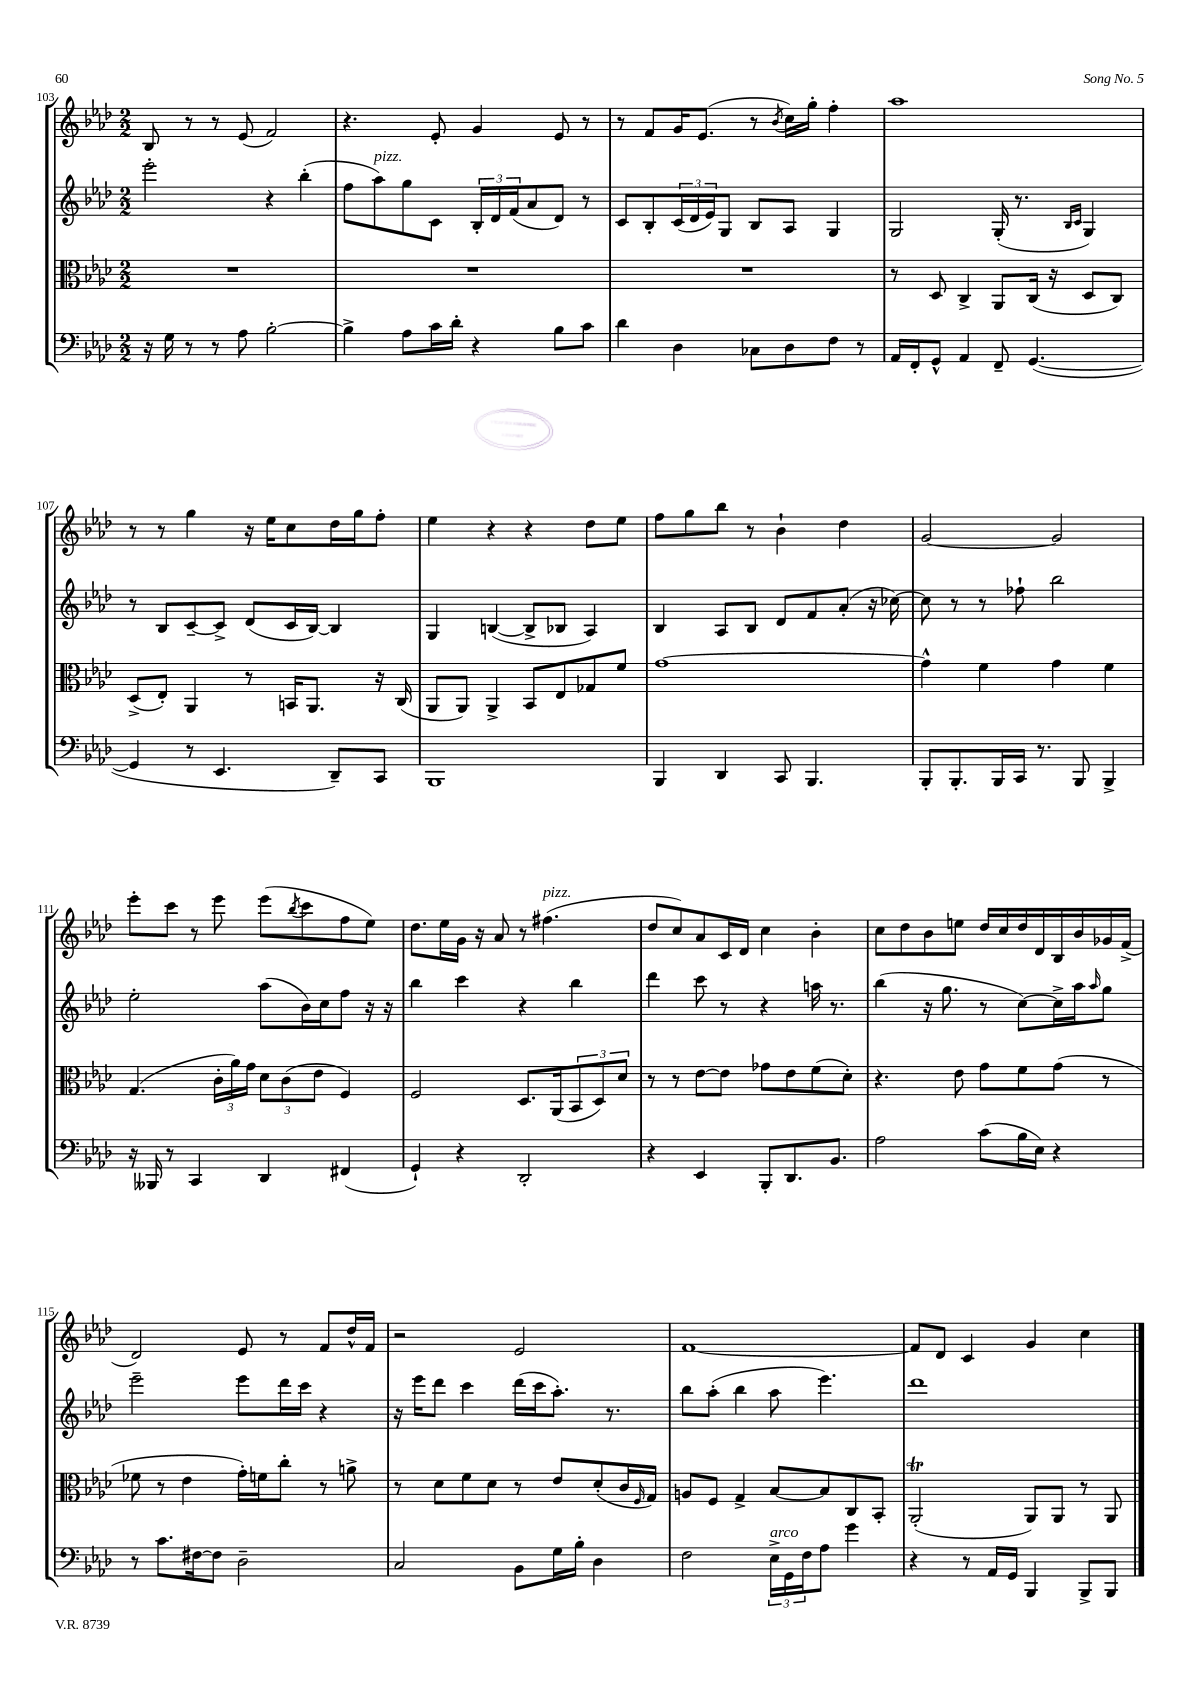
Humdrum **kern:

**kern	**kern	**kern	**kern
*staff4	*staff3	*staff2	*staff1
*clefF4	*clefC3	*clefG2	*clefG2
*k[b-e-a-d-]	*k[b-e-a-d-]	*k[b-e-a-d-]	*k[b-e-a-d-]
*M2/2	*M2/2	*M2/2	*M2/2
16r	1r	2eee-'	8B-
16G	.	.	.
8r	.	.	8r
8r	.	.	8r
8A-	.	.	(8e-
[2B-'	.	4r	2f)
.	.	(4bb-'	.
=	=	=	=
4B-^]	1r	8ff	4.r
.	.	8aa-)	.
8A-	.	8gg	.
16c	.	8c	8e-'
16d-'	.	.	.
4r	.	24B-'	4g
.	.	24d-	.
.	.	(24f	.
.	.	8a-	.
8B-	.	8d-)	8e-
8c	.	8r	8r
=	=	=	=
4d-	1r	8c	8r
.	.	8B-'	8f
4D-	.	(24c	16g
.	.	24d-	.
.	.	.	(8.e-
.	.	24e-)	.
.	.	8G	.
8C-	.	8B-	8r
.	.	.	8qb-
8D-	.	8A-	16cc)
.	.	.	16gg'
8F	.	4G	4ff'
8r	.	.	.
=	=	=	=
16AA-	8r	2G	1aa-
16FF'	.	.	.
8GG^^	8D-	.	.
4AA-	4C^	.	.
8FF~	8AA-	(16G'	.
.	.	8.r	.
([4.GG	(16C	.	.
.	16r	.	.
.	.	16qqB-	.
.	.	16qqc	.
.	8D-	4G)	.
.	8C)	.	.
=	=	=	=
4GG]	(8D-^	8r	8r
.	8E-')	8B-	8r
8r	4AA-	[8c~	4gg
4.EE-	.	8c^]	.
.	8r	(8d-	16r
.	.	.	16ee-
.	16BB	16c	8cc
.	8.AA-	[16B-)	.
8DD-~)	.	4B-]	16dd-
.	.	.	16gg
8CC	16r	.	8ff'
.	(16C	.	.
=	=	=	=
1BBB-	8AA-	4G	4ee-
.	8AA-)	.	.
.	4AA-^	([4B	4r
.	8BB-	8B^]	4r
.	8E-	8B-	.
.	8G-	4A-)	8dd-
.	8f	.	8ee-
=	=	=	=
4BBB-	[1g	4B-	8ff
.	.	.	8gg
4DD-	.	8A-	8bb-
.	.	8B-	8r
8CC	.	8d-	4b-`
4.BBB-	.	8f	.
.	.	(8a-'	4dd-
.	.	16r	.
.	.	[16cc-)	.
=	=	=	=
8BBB-'	4g^^]	8cc-]	[2g
8.BBB-'	.	8r	.
.	4f	8r	.
16BBB-	.	.	.
16CC	.	8ff-`	.
8.r	.	.	.
.	4g	2bb-	2g]
8BBB-	.	.	.
4BBB-^	4f	.	.
=	=	=	=
16r	(4.G	2ee-'	8eee-'
16BBB--	.	.	.
8r	.	.	8ccc
4CC	.	.	8r
.	24c'	.	8eee-
.	24a-)	.	.
.	24g	.	.
4DD-	12d-	(8aa-	(8eee-
.	(12c	.	.
.	.	.	8qbb-
.	.	16b-)	8ccc
.	12e-	.	.
.	.	16cc	.
(4FF#	4F)	8ff	8ff
.	.	16r	8ee-)
.	.	16r	.
=	=	=	=
4GG`)	2F	4bb-	8.dd-
.	.	.	16ee-
4r	.	4ccc	16g
.	.	.	16r
.	.	.	8a-
2DD-'	8.D-	4r	8r
.	.	.	(4.ff#
.	(16AA-	.	.
.	12BB-	4bb-	.
.	12D-)	.	.
.	12d-	.	.
=	=	=	=
4r	8r	4ddd-	8dd-
.	8r	.	8cc)
4EE-	[8e-	8ccc	8a-
.	8e-]	8r	16c
.	.	.	16d-
8BBB-'	8g-	4r	4cc
8.DD-	8e-	.	.
.	(8f	16aa	4b-'
8.BB-	.	8.r	.
.	8d-')	.	.
=	=	=	=
2A-	4.r	(4bb-	8cc
.	.	.	8dd-
.	.	16r	8b-
.	.	8.gg	.
.	8e-	.	8ee
(8c	8g	8r	16dd-
.	.	.	16cc
16B-	8f	[8cc)	16dd-
16E-)	.	.	16d-
4r	(8g	16cc^]	16B-
.	.	16aa-	16b-
.	.	16qqaa-	.
.	8r	8gg	16g-
.	.	.	(16f^
=	=	=	=
8r	8f-	2eee-~	2d-)
8.c	8r	.	.
.	4e-	.	.
[16F#	.	.	.
8F#]	.	.	.
2D-~	16g')	8eee-	8e-
.	16f	.	.
.	8cc'	16ddd-	8r
.	.	16ccc	.
.	8r	4r	8f
.	8a^	.	16dd-^^
.	.	.	16f
=	=	=	=
2C	8r	16r	2r
.	.	16eee-	.
.	8d-	8ddd-	.
.	8f	4ccc	.
.	8d-	.	.
8BB-	8r	(16ddd-	2e-
.	.	16ccc	.
16G	8e-	8.aa-')	.
16B-'	.	.	.
4D-	(8d-'	.	.
.	.	8.r	.
.	16c	.	.
.	16qqF	.	.
.	16G)	.	.
=	=	=	=
2F	8A	8bb-	[1f
.	8F	(8aa-'	.
.	4G^	4bb-	.
24E-^	[8B-	8aa-	.
24GG	.	.	.
24F	.	.	.
8A-	8B-]	4.eee-)	.
4g	8C	.	.
.	8BB-'	.	.
=	=	=	=
4r	(2AA-'	1ddd-	8f]
.	.	.	8d-
8r	.	.	4c
16AA-	.	.	.
16GG	.	.	.
4BBB-	8AA-)	.	4g
.	8AA-	.	.
8BBB-^	8r	.	4cc
8BBB-	8AA-	.	.
==	==	==	==
*-	*-	*-	*-
